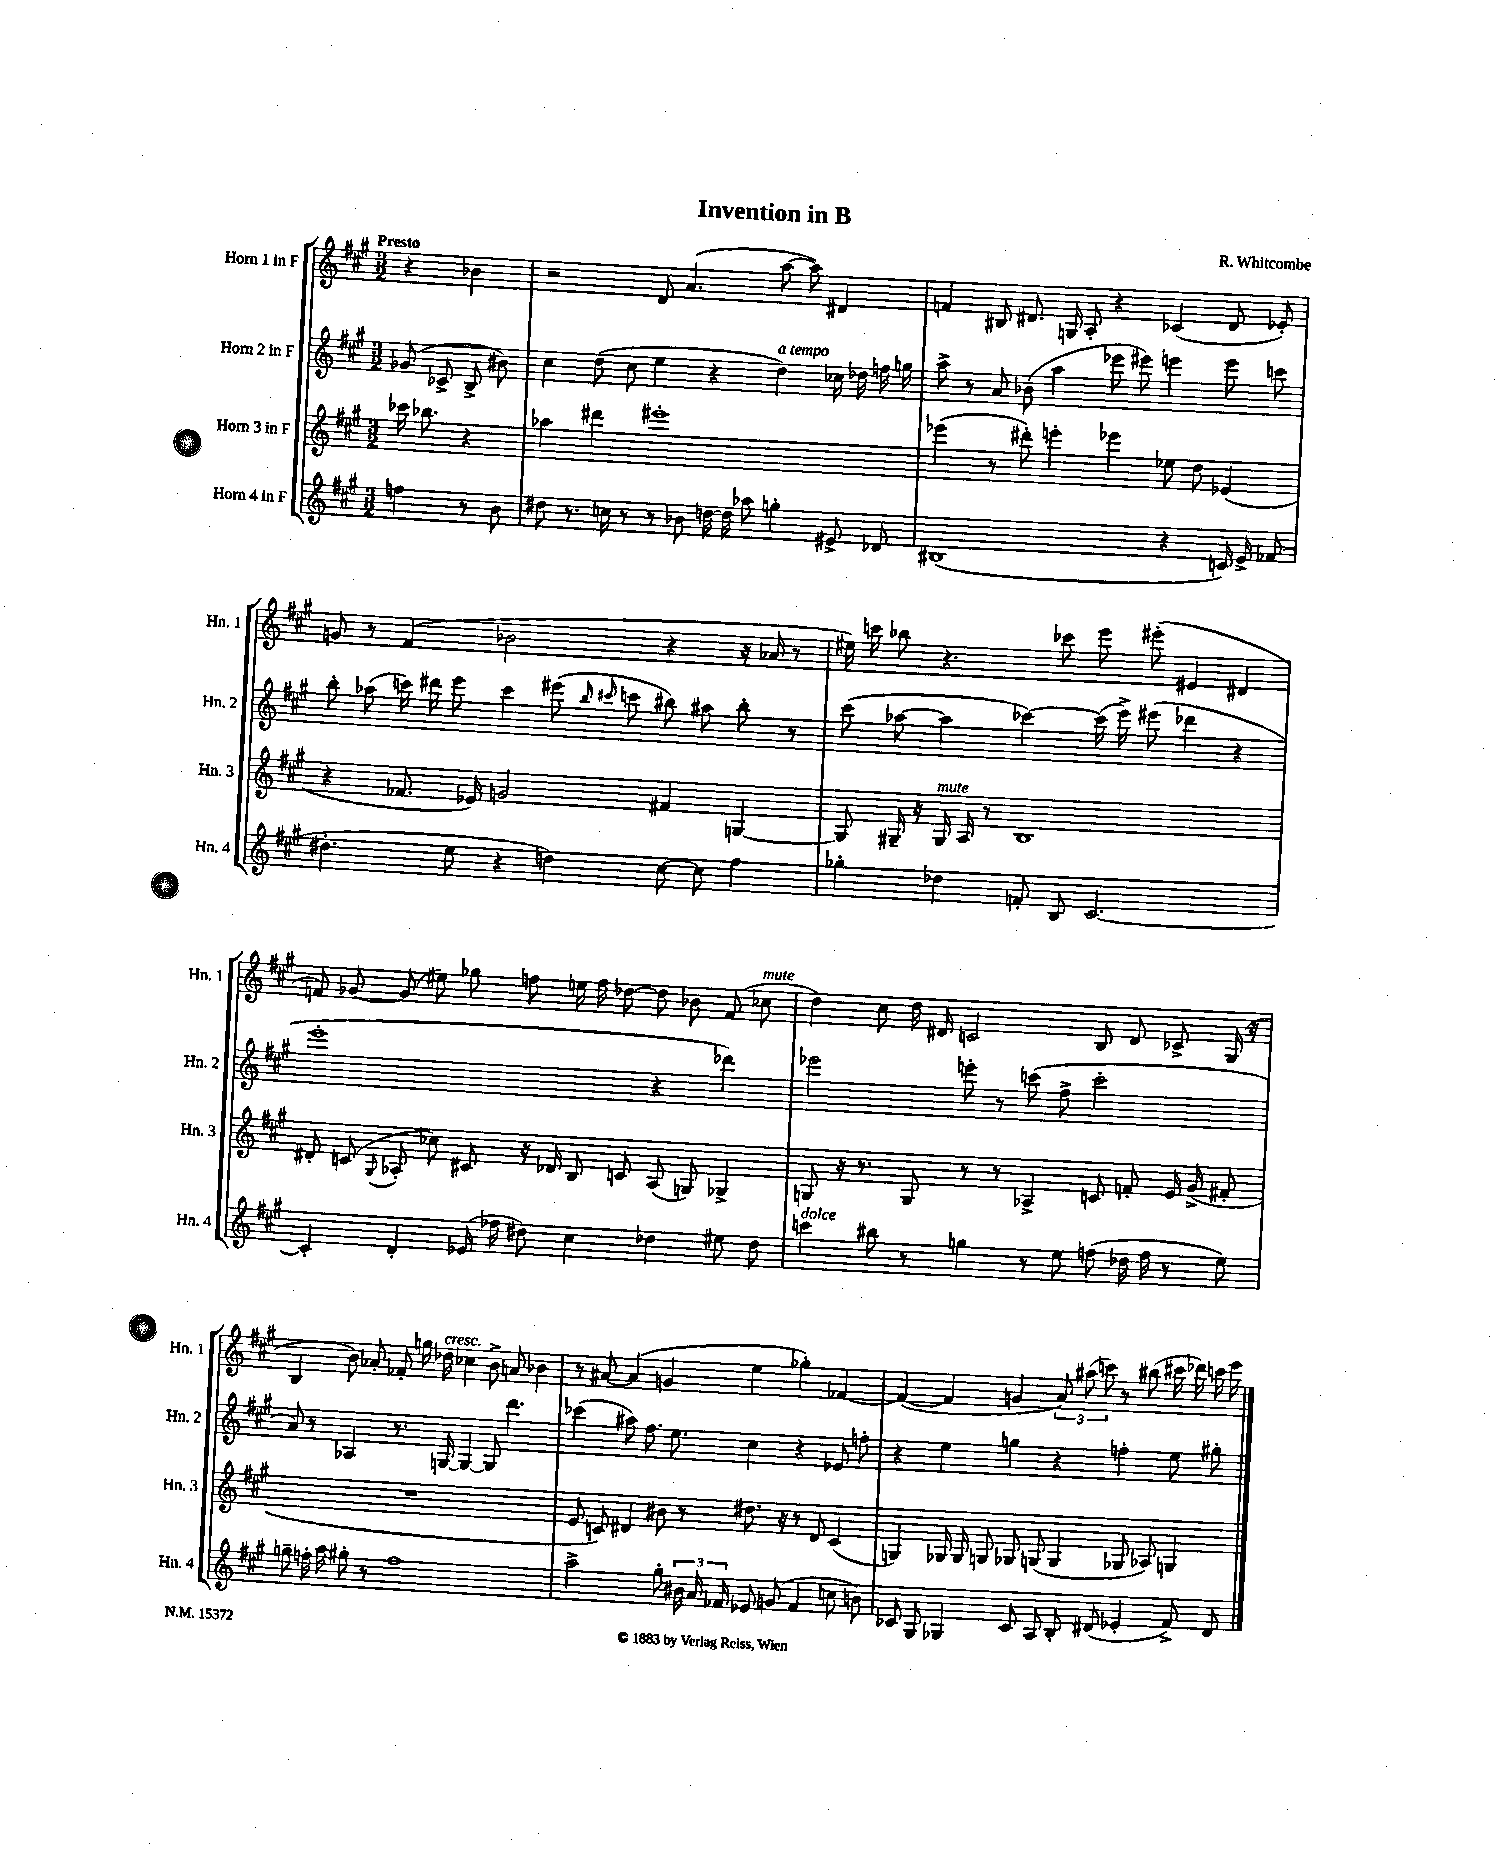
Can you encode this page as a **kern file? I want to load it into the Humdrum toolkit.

**kern	**kern	**kern	**kern
*part4	*part3	*part2	*part1
*staff4	*staff3	*staff2	*staff1
*I"Horn 4 in F	*I"Horn 3 in F	*I"Horn 2 in F	*I"Horn 1 in F
*I'Hn. 4	*I'Hn. 3	*I'Hn. 2	*I'Hn. 1
*clefG2	*clefG2	*clefG2	*clefG2
*k[f#c#g#]	*k[f#c#g#]	*k[f#c#g#]	*k[f#c#g#]
*M3/2	*M3/2	*M3/2	*M3/2
=	=	=	=
!	!	!	!LO:TX:a:B:t=Presto
4ffn\	16ccc-X\	(8g-X/	4r
.	8.bb-X\	.	.
.	.	8c-X^/	.
8r	4r	8B^/	4b-X\
8b\	.	8b#X\)	.
=1	=1	=1	=1
8dd#X\	4aa-X\	4cc#\	2r
8.r	.	.	.
.	4ddd#X\	(8dd\	.
16ccn\	.	.	.
8r	.	8cc#\	.
8r	1eee#X'	4ee\	8d/
8b-X\	.	.	(4.a/
[16ddn\	.	4r	.
16dd\]	.	.	.
8aa-X\	.	.	.
!	!	!LO:TX:a:i:t=a tempo	!
4ggn'\	.	4dd\)	[8aa\
.	.	.	8aa\])
8e#X^/	.	16cc-X\	4d#X/
.	.	16dd-X\	.
8d-X/	.	16ffn\	.
.	.	16ggn\	.
=2	=2	=2	=2
(1B#X	(4eee-X\	8aa^\	4fn/
.	.	8r	.
.	8r	8a/	8B#X/
.	8ddd#X'\)	(8b-X\	8.d#X/
.	4eeen'\	4aa\	.
.	.	.	16Gn/
.	.	.	8A'/
.	4eee-X\	8eee-X\	4r
.	.	8eee#X\)	.
4r	8ee-X\	4eeen\	(4c-X/
.	8dd\	.	.
16cn/)	(4e-X/	8eee\	8d#/
16e^/	.	.	.
(8f-X/	.	8cccn\	8e-X'/)
!!LO:LB:g=z
=3	=3	=3	=3
4.dd#X'\	4r	8bb'\	8gn/
.	.	(8aa-X\	8r
.	8.f-X/	16cccn\)	(4f#/
.	.	16ddd#X\	.
8ee\	.	8eee\	.
.	16e-X/)	.	.
4r	2gn/	4ccc\	2b-X\
4ddn\)	.	(8eee#X\	.
.	.	16qqbb/	.
.	.	16qqccc#X/	.
.	.	8cccn\	.
[8cc#\	4f#X/	8bb#X\)	4r
8cc#\]	.	8aa#X\	.
4ff#\	[4Gn/	8bb#'\	16r
.	.	.	16a-X/
.	.	8r	8r
=4	=4	=4	=4
4gg-X'\	8G/]	(8ccc#\	16ee#X\)
.	.	.	16cccn\
.	16G#X~/	[8aa-X\	8bb-X\
.	16r	.	.
!	!LO:TX:a:i:t=mute	!	!
4dd-X\	16G#/	4aa-\]	4.r
.	16A/	.	.
.	8r	.	.
8fn'/	1B	[4ccc-X\)	.
8B/	.	.	8ccc-X\
[2.c#/	.	(16ccc-\]	8eee\
.	.	16eee^\)	.
.	.	(8eee#X\	(8eee#X'\
.	.	4ddd-X\	4e#X/
.	.	4r	4d#X/
!!LO:LB:g=z
=5	=5	=5	=5
4c#'/]	8d#X'/	1eee'	8fn/)
.	(8cn/	.	[8g-X/
.	8qqG#/	.	.
4d'/	8A-X'/	.	(8g-/]
.	8cc-X\)	.	8ee#X\)
(16e-X/	8c#X/	.	8gg-X\
16ff-X\	.	.	.
8dd#X\)	16r	.	8ffn\
.	16d-X/	.	.
4cc#\	8B/	.	16een\
.	.	.	16ff\
.	8cn/	.	[8dd-X\
4dd-X\	(8A-/	4r	8dd-\]
.	8Gn/)	.	8b-X\
8ee#X\	4G-X^/	4ddd-X\)	(8f/
!	!	!	!LO:TX:a:i:t=mute
8dd-\	.	.	8cc-X\
=6	=6	=6	=6
!LO:TX:a:i:t=dolce	!	!	!
4cccn\	8Gn/	2eee-X\	4dd\)
.	16r	.	.
.	8.r	.	.
8bb#X\	.	.	8cc#\
8r	8G/	.	16dd\
.	.	.	16d#X/
4ggn\	8r	8eeen'\	2cn/
.	8r	8r	.
8r	4A-X^/	(8cccn\	.
8ee\	.	8ff#^\	.
(8ffn\	8cn/	2ccc'\	8B/
16dd-X\	8fn'/	.	8d#/
16ff\	.	.	.
8r	16e/	.	8c-X^/
.	(16g#^/	.	.
8ee\)	8f#X'/	.	(16G#/
.	.	.	16r
!!LO:LB:g=z
=7	=7	=7	=7
8ggn~\	1.r	8a/)	4B/
16ffn'\	.	8r	.
16aa\	.	.	.
8gg#X'\	.	4A-X/	8b\)
8r	.	.	8a-X'/
1ff	.	8.r	8f-X'/
.	.	.	16ggn\
!	!	!	!LO:TX:a:i:t=cresc.
.	.	[16Gn/	16dd-X\
.	.	4G/_	4cc-X\
.	.	8G/]	8b^\
.	.	4.ddd\	8an/
.	.	.	4b-X\
=8	=8	=8	=8
2aa^\	8e/	(4ccc-X\	8r
.	8cn/)	.	[8a#X/
.	4d#X/	8aa#X\)	(4a#/]
.	.	8.ff#\	.
8gg#'\	8b#X\	.	4gn/
.	.	8.ee\	.
24b#X\	8r	.	.
24a/	.	.	.
24f-X/	.	.	.
8e-X/	8.dd#X\	4cc#\	4ee\
(8gn/	.	.	.
.	16r	.	.
4f-/	8r	4r	4gg-X'\)
.	8d#/	.	.
8ccn\	(4c/	8e-X/	[4f-X/
8bn\)	.	8ffn'\	.
=9	=9	=9	=9
8c-X/	4Gn/)	4r	(4f-/_
8G#/	.	.	.
4G-X/	16G-X/	4ee\	4f-/]
.	16G-/	.	.
.	8Gn/	.	.
8c-/	8G-X/	4ggn\	4gn/
8A/	(8Gn/	.	.
8B'/	4G/	4r	12a/)
.	.	.	(12aa#X\
(8d#X/	.	.	.
.	.	.	12cccn\)
4e-X'/	8G-X/	4ffn'\	8r
.	8A-X/)	.	(8bb#X\
8f#^/)	4Gn/	8ee\	16ccc#X\
.	.	.	16ddd-X\)
8d#/	.	8gg#X'\	16cccn\
.	.	.	16eee\
==	==	==	==
*-	*-	*-	*-
